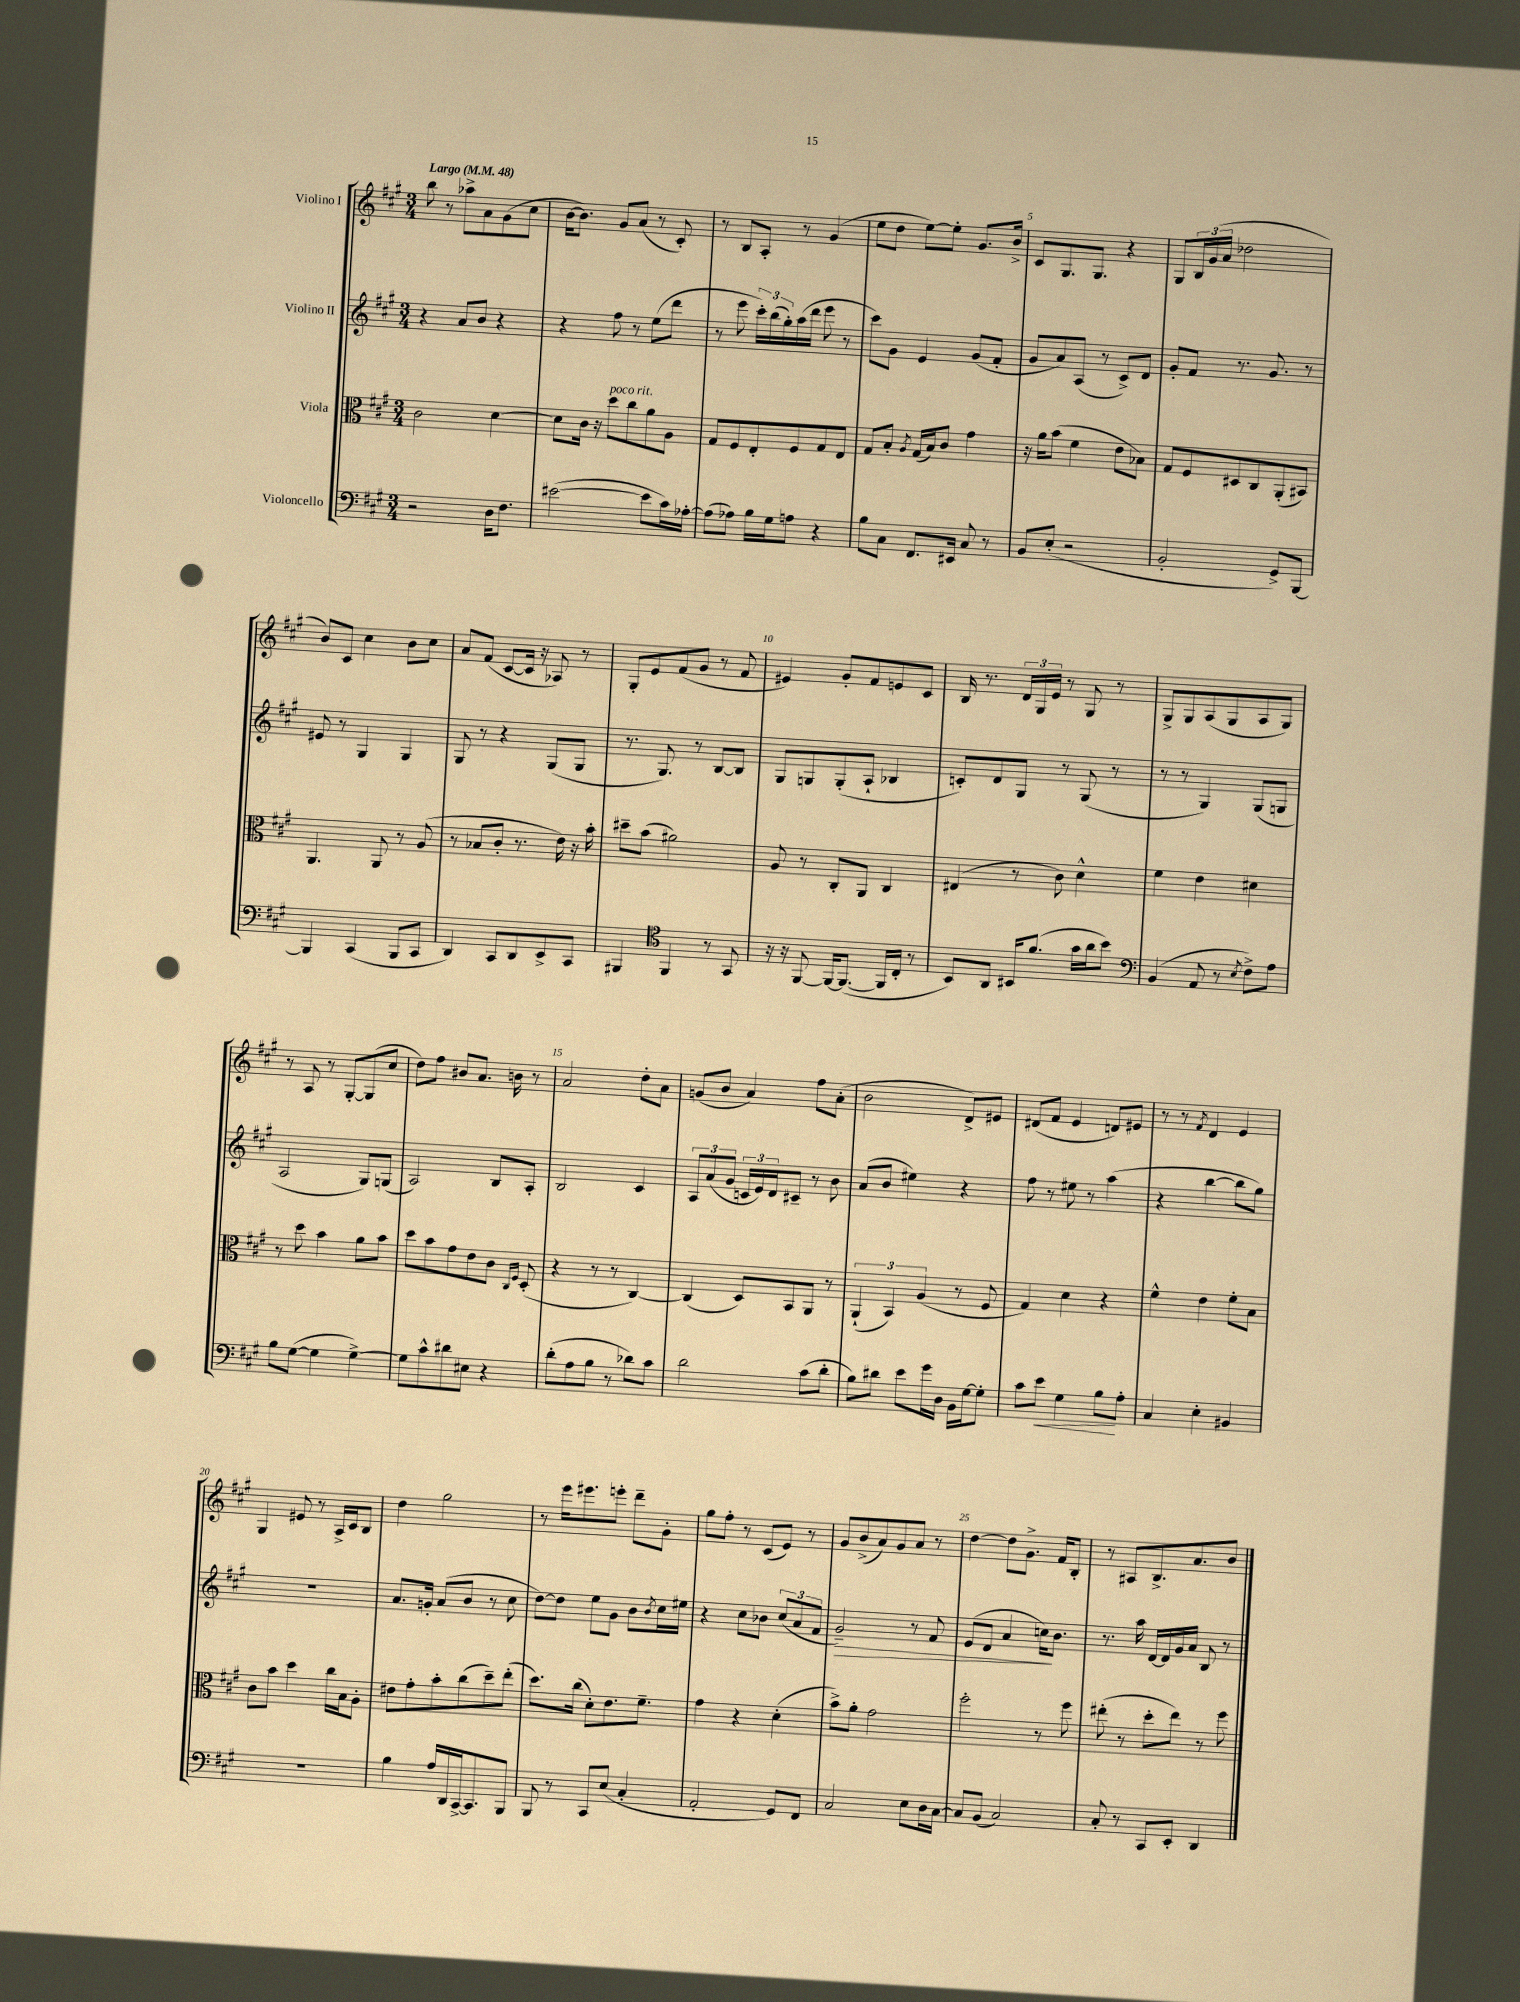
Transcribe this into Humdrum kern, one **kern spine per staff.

**kern	**kern	**kern	**kern
*staff4	*staff3	*staff2	*staff1
*clefF4	*clefC3	*clefG2	*clefG2
*k[f#c#g#]	*k[f#c#g#]	*k[f#c#g#]	*k[f#c#g#]
*M3/4	*M3/4	*M3/4	*M3/4
*MM48	*MM48	*MM48	*MM48
2r	2c#	4r	8bb
.	.	.	8r
.	.	8a	8aa-^
.	.	8b	8a
16D	[4d	4r	(8g#
8.F#	.	.	.
.	.	.	8cc#
=	=	=	=
([2e#	8d]	4r	[16b
.	.	.	8.b])
.	16c#	.	.
.	16r	.	.
.	8dd	8ff#	8g#
.	8cc#	8r	(8a
8e#]	8a	(8ee	8r
16c#)	8A	8ddd	8c#')
[16A-'	.	.	.
=	=	=	=
(8A-]	8G#	8r	8r
8A-)	8F#	8eee	8B
16B	8E'	24ccc#')	8A'
.	.	(24bb	.
16G#	.	.	.
.	.	24gg#')	.
8A	8F#	(16aa	8r
.	.	16ddd	.
4r	8G#	8eee	(4g#
.	8E	8r	.
=	=	=	=
8B	8G#	8ccc#)	8ee
8C#	8B'	8g#	8dd
.	8qA	.	.
8.FF#	(16G#	4e	[8ee)
.	16B)	.	.
.	8c#	.	8ee']
16EE#	.	.	.
8C#	4g#	(8g#	8.g#
8r	.	8f#'	.
.	.	.	16b^
=	=	=	=
8BB	16r	8g#	8c#
.	16a	.	.
(8E'	(8b	8a)	8.G#
2r	4f#	(8A	.
.	.	.	8.G#
.	.	8r	.
.	8e	8c#^)	4r
.	8B-)	8d	.
=	=	=	=
2BB'	8G#	8g#'	8G#
.	8F#	8f#	24B
.	.	.	(24g#
.	.	.	24a
.	8D#	8.r	2dd-
.	8C#	.	.
.	.	8.g#	.
8GG#^)	(8AA'	.	.
[8BBB	8BB#)	8r	.
=	=	=	=
4BBB]	4.AA	8e#	8b)
.	.	8r	8c#
(4CC#	.	4G#	4cc#
.	8AA	.	.
8BBB	8r	4G#	8b
8CC#	(8A	.	8cc#
=	=	=	=
4DD)	8r	8G#	8a
.	8B-	8r	(8f#
8CC#	8c#'	4r	[8c#
8DD	8.r	.	16c#]
.	.	.	16r
8EE^	.	(8G#	8A-)
.	16e)	.	.
8CC#	16r	8G#	8r
.	16b'	.	.
=	=	=	=
4BBB#	8dd#~	8.r	8G#'
.	(8b	.	8e
.	.	8.G#)	.
*clefC4	*	*	*
4FF#	2a#)	.	(8f#
.	.	8r	8g#
8r	.	[8B	8r
8GG#	.	8B]	8f#
=	=	=	=
16r	8A	8G#	4e#)
16r	.	.	.
[8FF#	8r	8G	.
16FF#_	8C#'	(8G'	8g#'
(8.FF#_	.	.	.
.	8AA	8A`	8f#
16FF#]	4C#	4B-	8e
16C#'	.	.	.
8r	.	.	8c#
=	=	=	=
8BB)	(4E#	8c')	16B
.	.	.	8.r
8AA	.	8d	.
16BB#	8r	8G#	24d
.	.	.	24G#
(8.f#	.	.	.
.	.	.	24e
.	8c#)	8r	8r
16g#	4d^^	(8G#	8G#
16a	.	.	.
8b)	.	8r	8r
=	=	=	=
*clefF4	*	*	*
(4BB	4f#	8r	8G#^
.	.	8r	8G#
8AA	4e	4G#)	(8A
8r	.	.	8G#
8qE	.	.	.
8F#^)	4d#	(8G#	8A
8A	.	8G	8G#)
=	=	=	=
8B	8r	2A	8r
([8G#	8dd	.	8A
4G#]	4b	.	8r
.	.	.	[8G#'
[4G#^)	8a	8G#)	(8G#]
.	8b	(8G	8cc#
=	=	=	=
8G#]	8dd	2A)	8dd)
8c#^^	8b	.	8ff#
8d#	8g#	.	8b#
8E#	8e	.	8.a
4r	8c#	8B	.
.	.	.	16b
.	16qqC#	.	.
.	16qqF#	.	.
.	(8D'	8A'	8r
=	=	=	=
(8d'	4r	2B	2a
8A	.	.	.
8B	8r	.	.
8r	8r	.	.
8d-)	[4C#)	4c#	8dd'
8c#	.	.	8a
=	=	=	=
2d	(4C#]	12A	(8g
.	.	(12a	.
.	.	.	8b
.	.	12g#	.
.	8D)	24c	4a)
.	.	24e)	.
.	.	24d	.
.	8BB	8c#~	.
(8c#	8AA	8r	8ff#
8d'	8r	8b	(8a'
=	=	=	=
8B)	(6AA`	(8a	2b
8d#	.	8b	.
.	6BB)	.	.
8e	.	4ee#)	.
.	(6A	.	.
16g#	.	.	.
16D	.	.	.
16BB	8r	4r	8d^)
[16G#	.	.	.
8G#']	8F#	.	8e#
=	=	=	=
8c#	4G#)	8ff#	(8d#
8e	.	8r	8f#
4G#	4d	8ee#	4e
.	.	8r	.
8B	4r	(4aa	8d)
8A'	.	.	8e#
=	=	=	=
4C#	4f#^^	4r	8r
.	.	.	8r
.	.	.	8qf#
4E'	4e	[4bb	4d
4BB#	8f#'	8bb]	4e
.	8B	8gg#)	.
=	=	=	=
2.r	8c#	2.r	4G#
.	8b	.	.
.	4dd	.	8e#
.	.	.	8r
.	16cc#	.	16A^
.	16B	.	16c#
.	8A'	.	8B
=	=	=	=
4B	8e#	8.a	4dd
.	8g#'	.	.
.	.	16g'	.
16A	8b'	(8a	2gg#
16DD	.	.	.
[16CC#^	(8cc#	8b	.
8.CC#]	.	.	.
.	8dd~)	8r	.
8BBB	(8ee'	8cc#	.
=	=	=	=
8BBB	8.dd)	[8dd)	8r
8r	.	8dd]	16eee
.	(16cc#	.	8.eee#
8CC#	8d')	8ee	.
(8E	8.e	8g#	8eee'
4C#'	.	8b	8ddd~
.	8.f#~	.	.
.	.	8qb	.
.	.	16cc#	8g#'
.	.	16ee#	.
=	=	=	=
2AA'	4g#	4r	8gg#
.	.	.	8ff#'
.	4r	8cc#	8r
.	.	8b-	(8c#
8GG#)	(4d'	(12cc#	8e)
.	.	12a	.
8FF#	.	.	8r
.	.	12f#	.
=	=	=	=
2C#	8b^)	2g#~)	8g#
.	8a'	.	(8b^
.	2g#	.	8a)
.	.	.	8g#
8E	.	8r	8a
16D	.	8f#	8r
[16C#	.	.	.
=	=	=	=
8C#]	2ff#'	(8e	[4dd
(8BB	.	8d	.
2C#)	.	4a	8dd]
.	.	.	8.g#^
.	8r	16cc)	.
.	.	8.b	16f#
.	8ff#	.	8B'
=	=	=	=
8C#'	(8ee#'	8.r	8r
8r	8r	.	8A#
.	.	16aa	.
8CC#	8dd'	[16d	8.B^
.	.	16d]	.
8EE'	8ee#)	16g#	.
.	.	16a	8.a
4DD	8r	8B	.
.	8ff#	8r	8b
==	==	==	==
*-	*-	*-	*-
